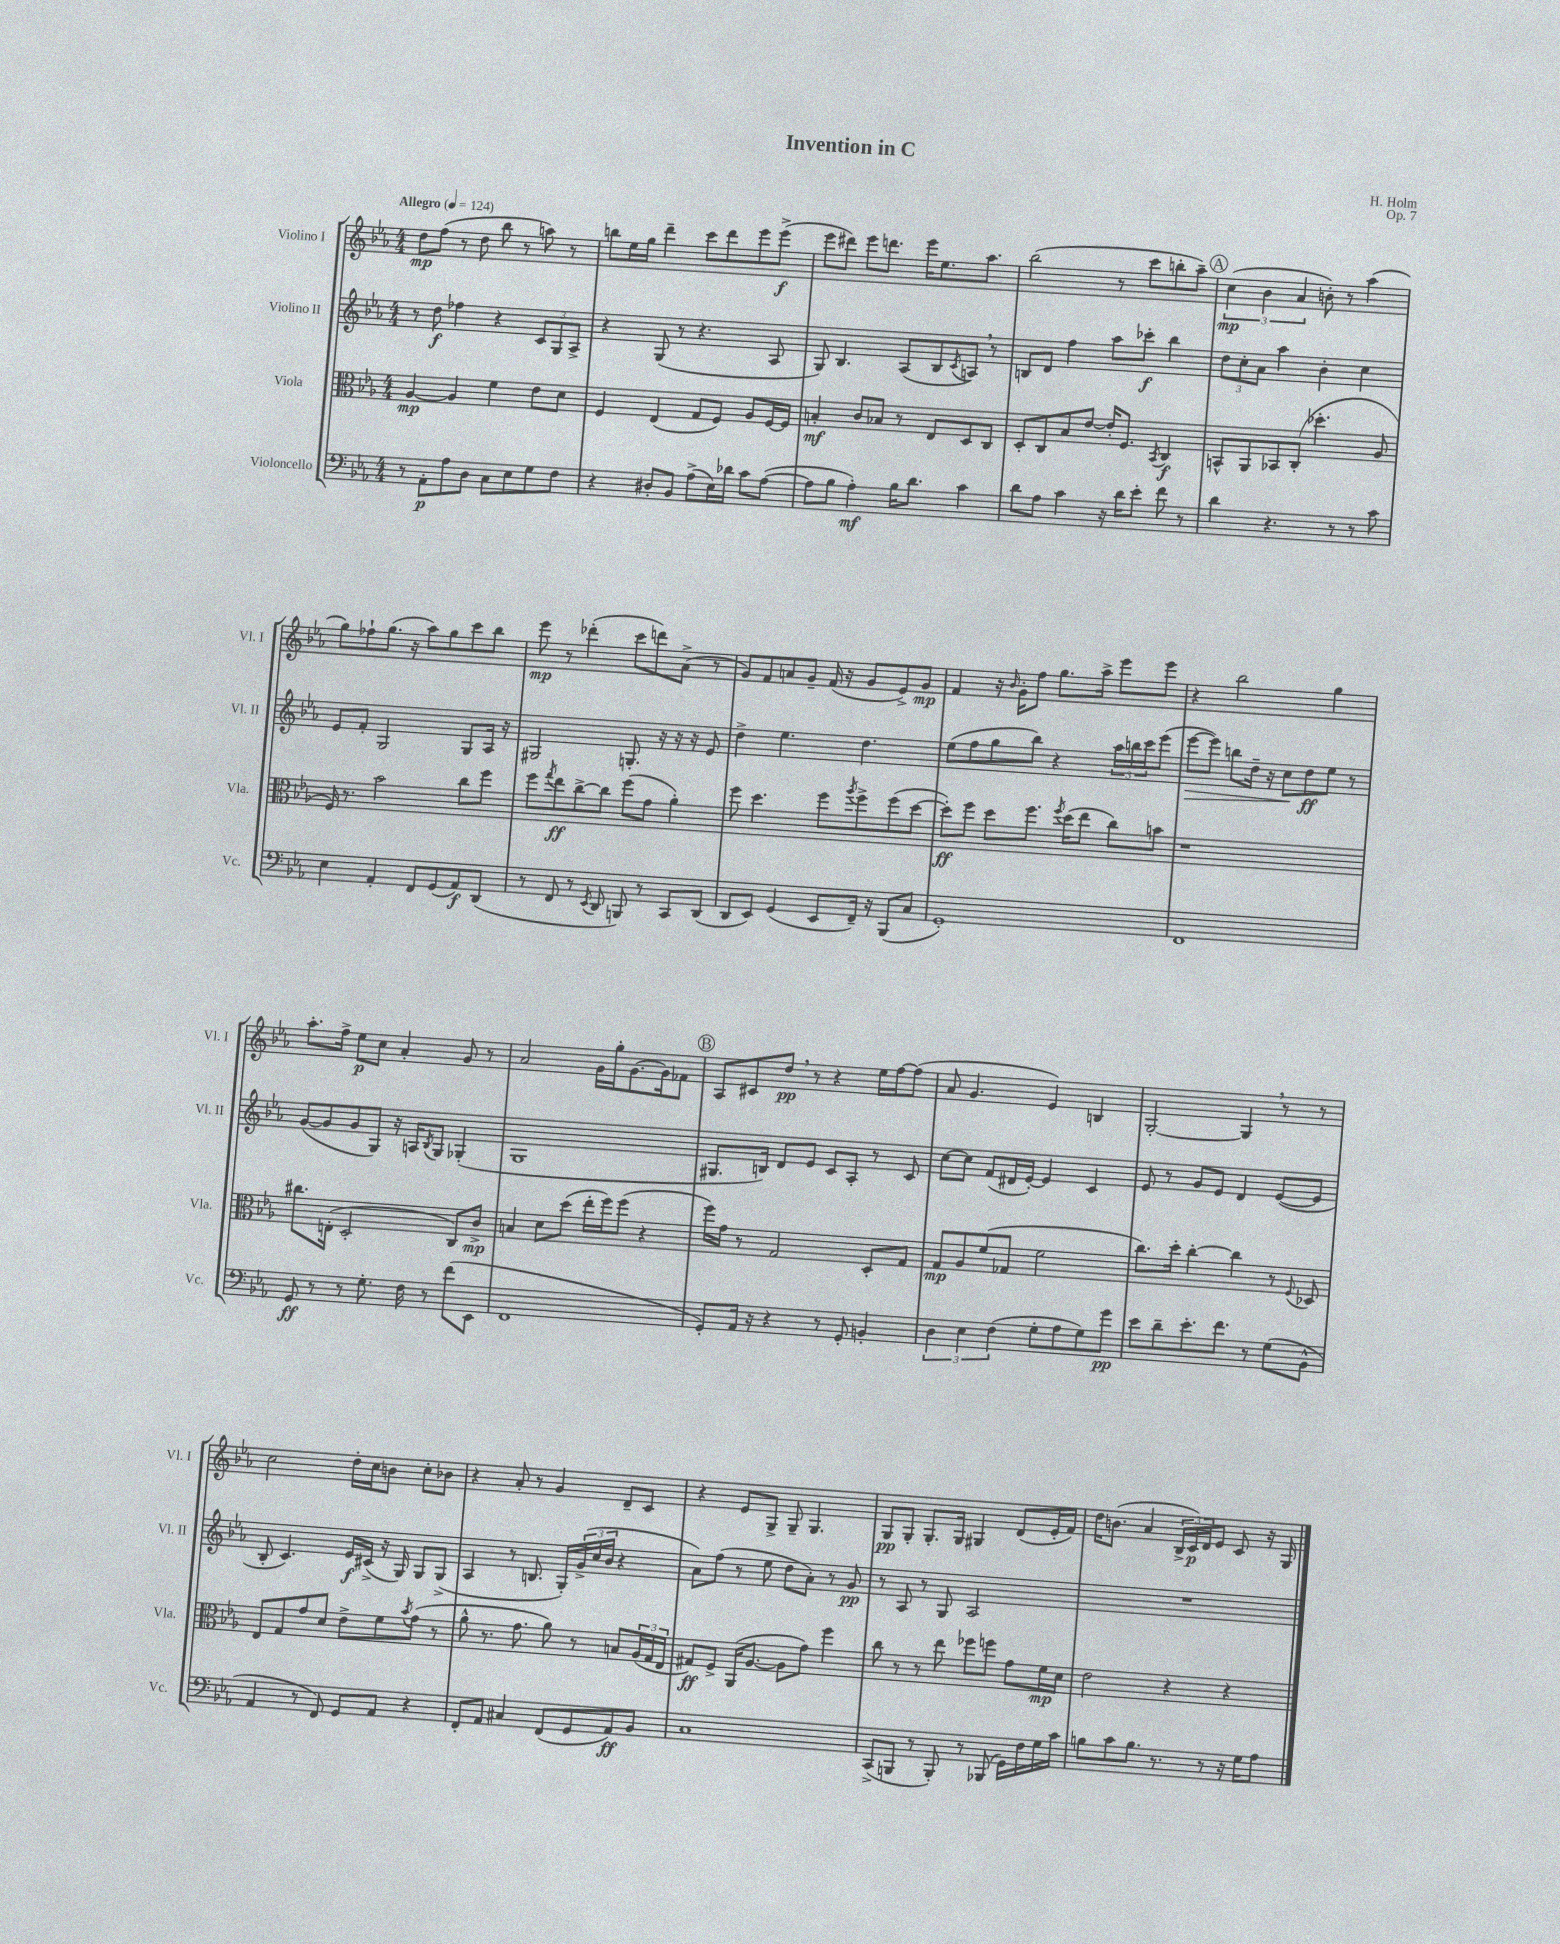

**kern	**kern	**kern	**kern
*staff4	*staff3	*staff2	*staff1
*clefF4	*clefC3	*clefG2	*clefG2
*k[b-e-a-]	*k[b-e-a-]	*k[b-e-a-]	*k[b-e-a-]
*M4/4	*M4/4	*M4/4	*M4/4
*MM124	*MM124	*MM124	*MM124
8r	[4A-	8r	8dd
8AA-'	.	8dd	(8ff
8A-	4A-]	4ff-	8r
8D	.	.	8dd
8C	4f	4r	8bb-
8E-	.	.	8r
8G	8e-	12c	8aa)
.	.	12G	.
8F	8d	.	8r
.	.	12A-^	.
=	=	=	=
4r	4F	4r	8bb
.	.	.	16ee-
.	.	.	16gg
8D#'	(4E-	(8G	4ddd~
8BB-	.	8r	.
(8A-^	8G	4.r	8ccc
16E-)	8F)	.	8ddd
16d-	.	.	.
8c	8A-	.	8eee-
([8A-	[16F	8A-	(8eee-^
.	16F]	.	.
=	=	=	=
8A-]	4B'	8G)	8eee-
8B-	.	4.B-	8ddd#)
4A-')	8c	.	8eee-
.	8B-	.	8.ddd
16B-	8r	(8A-	.
8.d	.	.	16eee-
.	8E-	8B-	8.ee-
.	.	8qc	.
4c	8D	8A)	.
.	.	.	8.aa-
.	8C	8r	.
=	=	=	=
8d	8D'	8B	(2bb-
8A-	8C	8d	.
4c	8B-	4ff	.
.	[8e-	.	.
16r	16e-']	8aa-	8r
16d	8.F	.	.
8e-'	.	8ccc-'	8ccc
.	8qBB-	.	.
8f	4C	4bb-	8bb'
8r	.	.	8aa-~)
=	=	=	=
4d	8BB^^	12dd	(6cc
.	.	12cc'	.
.	8AA-	.	.
.	.	12a-	6b-
4.r	8BB-	4aa-	.
.	.	.	6a-
.	(8C'	.	.
.	4.dd-'	4b-'	8b')
8r	.	.	8r
8r	.	4cc	(4aa-
8c	8A-	.	.
=	=	=	=
4E-	16F)	8e-	8gg)
.	8.r	.	.
.	.	8f'	8ff-`
4AA-'	2b-	2G	(8.gg
.	.	.	16r
8FF	.	.	8aa-)
(8GG	.	.	8gg
8AA-)	8cc	8G	8ccc
(8DD	8ff	16A-	8bb-
.	.	16r	.
=	=	=	=
8r	8ff	2G#	8eee-
.	8qgg	.	.
8FF	8ee-	.	8r
8r	[8cc^	.	(4ddd-'
8qEE-	.	.	.
8DD	8cc]	.	.
8BBB)	(8ff	8.G'	8ccc
8r	8g	.	8ddd)
.	.	16r	.
8CC	4a-')	16r	(8a-^
.	.	16r	.
(8DD	.	8e-	8r
=	=	=	=
8DD	8ff	4dd^	8g)
8EE-)	4.dd	.	8f
(4GG	.	4.ee-	8a
.	.	.	8g~
8EE-	8ff	.	(16f
.	.	.	16r
.	8qaa-	.	.
16FF~)	8ff^	4.dd	8g
16r	.	.	.
(8BBB-	(8ff	.	8e-^)
8C	[8dd	.	8g
=	=	=	=
1GG')	8dd'])	(8ee-	4f
.	8ff	8ff	.
.	8dd	8gg	16r
.	.	.	16qqb-
.	.	.	16g'
.	8.ff	8bb-)	8ff
.	.	4r	8.gg
.	8qff	.	.
.	(16dd	.	.
.	8ee-	.	.
.	.	.	16aa-^
.	8cc)	24aa-	8eee-
.	.	24bb	.
.	.	24ccc	.
.	8b	(8eee-	8eee-
=	=	=	=
1FF	1r	[8eee-	4r
.	.	8eee-])	.
.	.	8bb	2bb-
.	.	16dd~	.
.	.	16r	.
.	.	8cc	.
.	.	8dd	.
.	.	8ee-	4gg
.	.	8r	.
=	=	=	=
8GG	8.cc#	([8g	8.aa-'
8r	.	8g]	.
.	(16E'	.	16ff^
8r	2D'	8g	8ee-
8.G'	.	8G)	8cc
.	.	16r	4a-'
16F	.	16A	.
.	.	8qB-	.
8r	.	8G	.
(8f	8C)	(4G-'	8g
8EE-	8c^	.	8r
=	=	=	=
1FF	4B	1G	2a-
.	8d	.	.
.	(8dd	.	.
.	16ee-'	.	16g
.	16ff)	.	16gg'
.	(8ff	.	[8.g
.	4r	.	.
.	.	.	16g]
.	.	.	8f-
=	=	=	=
8GG')	16ff)	8.G#	8A-
.	16g	.	.
16AA-	8r	.	8c#
16r	.	16B)	.
4r	2G	8d	8dd
.	.	8e-	8r
8r	.	8c	4r
8GG'	.	8A-'	.
4BB'	8D'	8r	16ee-
.	.	.	[16ff
.	8G	8c	(8ff]
=	=	=	=
6D	8G	[8cc	8a-
.	8A-	8cc]	4.g
6E-	.	.	.
.	(8f	(8f	.
(6F	.	.	.
.	8G-	16d#	.
.	.	[16e-')	.
8G'	2f	4e-]	4e-)
8A-	.	.	.
8G)	.	4c	4B
8g	.	.	.
=	=	=	=
8e-	8.cc)	8e-	[2G'
8d~	.	8r	.
.	16dd'	.	.
8.e-'	[4cc'	8g	.
.	.	8e-	.
8.f	.	.	.
.	4cc]	4d	4G]
8r	.	.	.
(8G	8r	([8e-	8r
.	8qqF	.	.
8BB-^^	8D-	8e-]	8r
=	=	=	=
4AA-	8E-	8B-'	2cc
.	8G	4.c)	.
8r	8g	.	.
8FF)	8d	.	.
8GG	8e-^	16e-	16dd'
.	.	(16c#^	16cc
8AA-	8f	16r	8b
.	.	16G)	.
.	8qb-	.	.
4r	(8g	8G	8cc'
.	8r	(8G^	8b-
=	=	=	=
8FF'	8a-^^	4A-	4r
8AA-	8.r	.	.
4C#	.	8r	8a-'
.	8.g	.	.
.	.	8.B	8r
(8FF	8a-)	.	4g
.	.	16G')	.
8GG	8r	(24g^	.
.	.	24cc	.
.	.	24b-	.
8AA-)	8B	4r	8d~
8BB-	(24A-	.	8c
.	24G	.	.
.	24E-	.	.
=	=	=	=
1C	8G#)	8a-)	4r
.	8F^	(8ff	.
.	(16AA-	8r	8e-
.	[8.A-	.	.
.	.	8ee-	8G^
.	8A-]	8dd	8G~
.	8g)	8a-')	4.G
.	4ff	8r	.
.	.	8g	.
=	=	=	=
(8CC^	8cc	8r	8G
8BBB	8r	8A-	8G'
8r	8r	8r	8.G'
8BBB')	8ee-	8G	.
.	.	.	16G
8r	8ff-	2A-	4G#
(8BBB-	8ff	.	.
16GG)	8g	.	(8d
16F	.	.	.
16G	16f	.	16e-'
16c	16d	.	16f)
=	=	=	=
8B	2e-	1r	16dd
.	.	.	(8.b
8c	.	.	.
8.B	.	.	4a-
8.r	.	.	.
.	4r	.	24B-^
.	.	.	24c)
.	.	.	24d
8r	.	.	8e-
16r	4r	.	8c
16G	.	.	.
8A-	.	.	16r
.	.	.	16G
==	==	==	==
*-	*-	*-	*-
